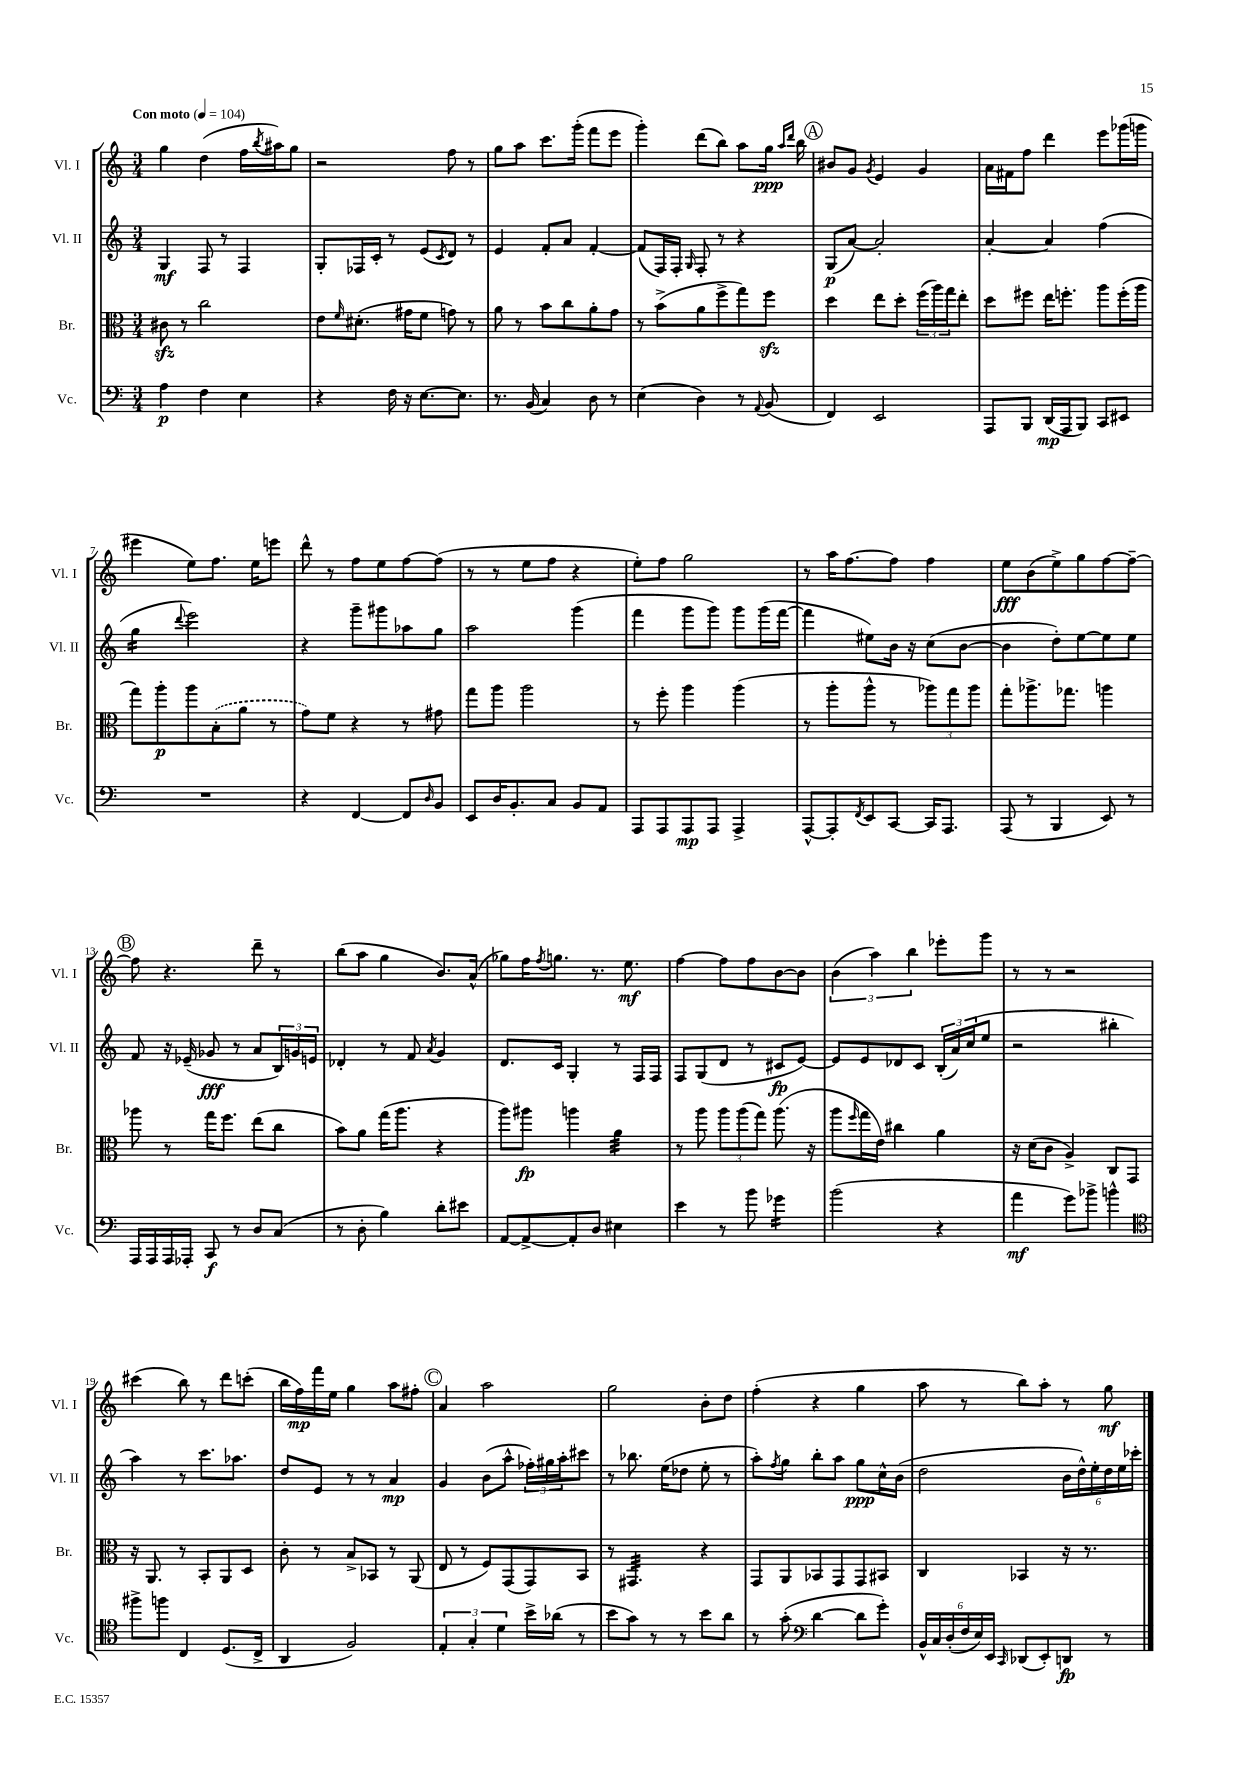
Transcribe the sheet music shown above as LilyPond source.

<<
\new StaffGroup <<
\new Staff = "s0" \with { instrumentName = "Vl. I" shortInstrumentName = "Vl. I" } {
    \clef treble \key c \major \numericTimeSignature \time 3/4 \tempo "Con moto" 4 = 104
    g''4 d''4( f''16 \acciaccatura { b''8 } ais''16) g''8 |
    r2 f''8 r8 |
    g''8 a''8 c'''8. g'''16-.( f'''8 e'''8 |
    g'''4-.) d'''8( b''8) a''8 g''16\ppp \grace { a''16 d'''16 } b''16 |
    \mark \markup { \circle "A" } bis'8 g'8 \acciaccatura { g'8 } e'4 g'4 |
    a'16 fis'16 f''8 d'''4 e'''8 ges'''16( g'''16 |
    eis'''4 e''8) f''8. e''16 e'''8 |
    d'''8-^ r8 f''8 e''8 f''8~ f''8( |
    r8 r8 e''8 f''8 r4 |
    e''8-.) f''8 g''2 |
    r8 a''16 f''8.~ f''8 f''4 |
    e''8\fff b'8( e''8->) g''8 f''8~ f''8~-- |
    \mark \markup { \circle "B" } f''8 r4. d'''8-- r8 |
    b''8( a''8 g''4 b'8.) a'16-^( |
    ges''8) f''16 \acciaccatura { f''8 } g''8. r8. e''8.\mf |
    f''4~ f''8 f''8 b'8~ b'8 |
    \tuplet 3/2 { b'4( a''4) b''4 } ees'''8-. g'''8 |
    r8 r8 r2 |
    cis'''4( b''8) r8 d'''8 c'''8-.( |
    b''16 f''16\mp) f'''16 e''16 g''4 a''8 fis''8-. |
    \mark \markup { \circle "C" } a'4 a''2 |
    g''2 b'8-. d''8 |
    f''4-.( r4 g''4 |
    a''8 r8 b''8) a''8-. r8 g''8\mf \bar "|." |
}
\new Staff = "s1" \with { instrumentName = "Vl. II" shortInstrumentName = "Vl. II" } {
    \clef treble \key c \major \numericTimeSignature \time 3/4
    g4\mf f8 r8 f4 |
    g8-. fes16 c'16-. r8 e'8( \acciaccatura { c'8 } d'8) r8 |
    e'4 f'8-. a'8 f'4~-. |
    f'8( f16) f16-. \grace { g16 } f8-. r8 r4 |
    \mark \markup { \circle "A" } g8\p( a'8~) a'2-. |
    a'4~-. a'4 f''4( |
    g''4:16 \appoggiatura { d'''8 } e'''2) |
    r4 g'''8-- gis'''8 aes''8 g''8 |
    a''2 g'''4( |
    f'''4 g'''8 g'''8) g'''8 g'''16( f'''16~ |
    f'''4 eis''8) b'16 r16 c''8( b'8~ |
    b'4 d''8-.) e''8~ e''8 e''8 |
    \mark \markup { \circle "B" } f'8 r16 ees'16--( ges'8\fff r8 a'8 \tuplet 3/2 { b16) g'16 e'16 } |
    des'4-. r8 f'8 \acciaccatura { a'8 } g'4 |
    d'8. c'16 g4-. r8 f16 f16 |
    f8 g8( d'8 r8 cis'8\fp e'8~) |
    e'8 e'8 des'8 c'8 \tuplet 3/2 { b16-.( a'16) c''16( } e''8 |
    r2 bis''4-. |
    a''4) r8 c'''8. aes''8. |
    d''8 e'8 r8 r8 a'4\mp |
    \mark \markup { \circle "C" } g'4 b'8( a''8-^ \tuplet 3/2 { fes''16-.) gis''16 a''16-. } cis'''8 |
    r8 bes''8. e''16( des''8 e''8-. r8 |
    a''8-.) \acciaccatura { f''8 } g''8 b''8-. a''8 g''8\ppp c''16-^ b'16( |
    d''2 \tuplet 6/4 { b'16 d''16-^) e''16-. d''16 e''16 ces'''16-. } \bar "|." |
}
\new Staff = "s2" \with { instrumentName = "Br." shortInstrumentName = "Br." } {
    \clef alto \key c \major \numericTimeSignature \time 3/4
    cis'8\sfz r8 c''2 |
    e'8 \grace { f'16 } dis'8.-.( gis'16 f'8 g'8) r8 |
    a'8 r8 b'8 c''8 a'8-. g'8 |
    r8 b'8->( a'8 f''8-> g''8) f''8\sfz |
    \mark \markup { \circle "A" } d''4 e''8 d''8-. \tuplet 3/2 { f''16( a''16) g''16 } e''8-. |
    d''8 fis''8 e''16 f''8.-. a''8 f''16-.( a''16 |
    g''8) a''8-.\p a''8 \once \slurDashed b8-.( a'8 r8 |
    g'8) f'8 r4 r8 gis'8 |
    g''8 a''8 a''2 |
    r8 f''8-. a''4 a''4( |
    r8 a''8-. a''8-^ r8 \tuplet 3/2 { aes''8) g''8 aes''8 } |
    g''8-. aes''8.-> ges''8. a''4 |
    \mark \markup { \circle "B" } aes''8 r8 g''16 f''8. e''8( c''8 |
    b'8) a'8 g''16( a''8. r4 |
    a''8) ais''8\fp a''4 a'4:32 |
    r8 a''8 \tuplet 3/2 { a''8 a''8( g''8) } a''8.( r16 |
    a''8 \grace { f''16 } g''16 e'16) cis''4 a'4 |
    r16 d'16( c'8 a4->) c8 g,8 |
    r16 a,8. r8 b,8-. a,8 d8 |
    c'8-. r8 b8-> bes,8 r8 a,8( |
    \mark \markup { \circle "C" } e8 r8 f8) g,8( g,8) b,8 |
    r8 gis,4.:32 r4 |
    g,8 a,8 bes,8 g,8 g,8 bis,8 |
    c4 bes,4 r16 r8. \bar "|." |
}
\new Staff = "s3" \with { instrumentName = "Vc." shortInstrumentName = "Vc." } {
    \clef bass \key c \major \numericTimeSignature \time 3/4
    a4\p f4 e4 |
    r4 f16 r16 e8.~ e8. |
    r8. b,16( c4) d8 r8 |
    e4( d4) r8 \appoggiatura { a,8 } b,8( |
    \mark \markup { \circle "A" } f,4) e,2 |
    a,,8 b,,8 d,16\mp( a,,16 b,,8) c,8 eis,8 |
    R2. |
    r4 f,4~ f,8 \grace { d16 } b,8 |
    e,8 d16 b,8.-. c8 b,8 a,8 |
    a,,8 a,,8 a,,8\mp a,,8 a,,4-> |
    a,,8~-^ a,,8-. \acciaccatura { f,8 } e,8 c,8~ c,16 a,,8. |
    a,,8( r8 b,,4 e,8) r8 |
    \mark \markup { \circle "B" } a,,16 a,,16 a,,16 aes,,16-. c,8\f r8 d8 c8( |
    r8 d8-. b4) d'8-. eis'8 |
    a,8~ a,8~-> a,8-. d8 eis4 |
    e'4 r8 b'8 ges'4:16 |
    b'2( r4 |
    a'4\mf g'8) bes'8-> b'4-^ |
    \clef tenor fis''8-> f''8 c4 d8.( c16-> |
    a,4 f2) |
    \mark \markup { \circle "C" } \tuplet 3/2 { e4-. g4-. d'4 } b'16-> aes'16( r8 |
    b'8 g'8) r8 r8 b'8 a'8 |
    r8 g'8-.( \clef bass d'4~ d'8 g'8-.) |
    \tuplet 6/4 { b,16-^ c16 d16-.( f16 e16) e,16 } \grace { c,16 } des,8( e,8-.) d,8\fp r8 \bar "|." |
}
>>
>>
